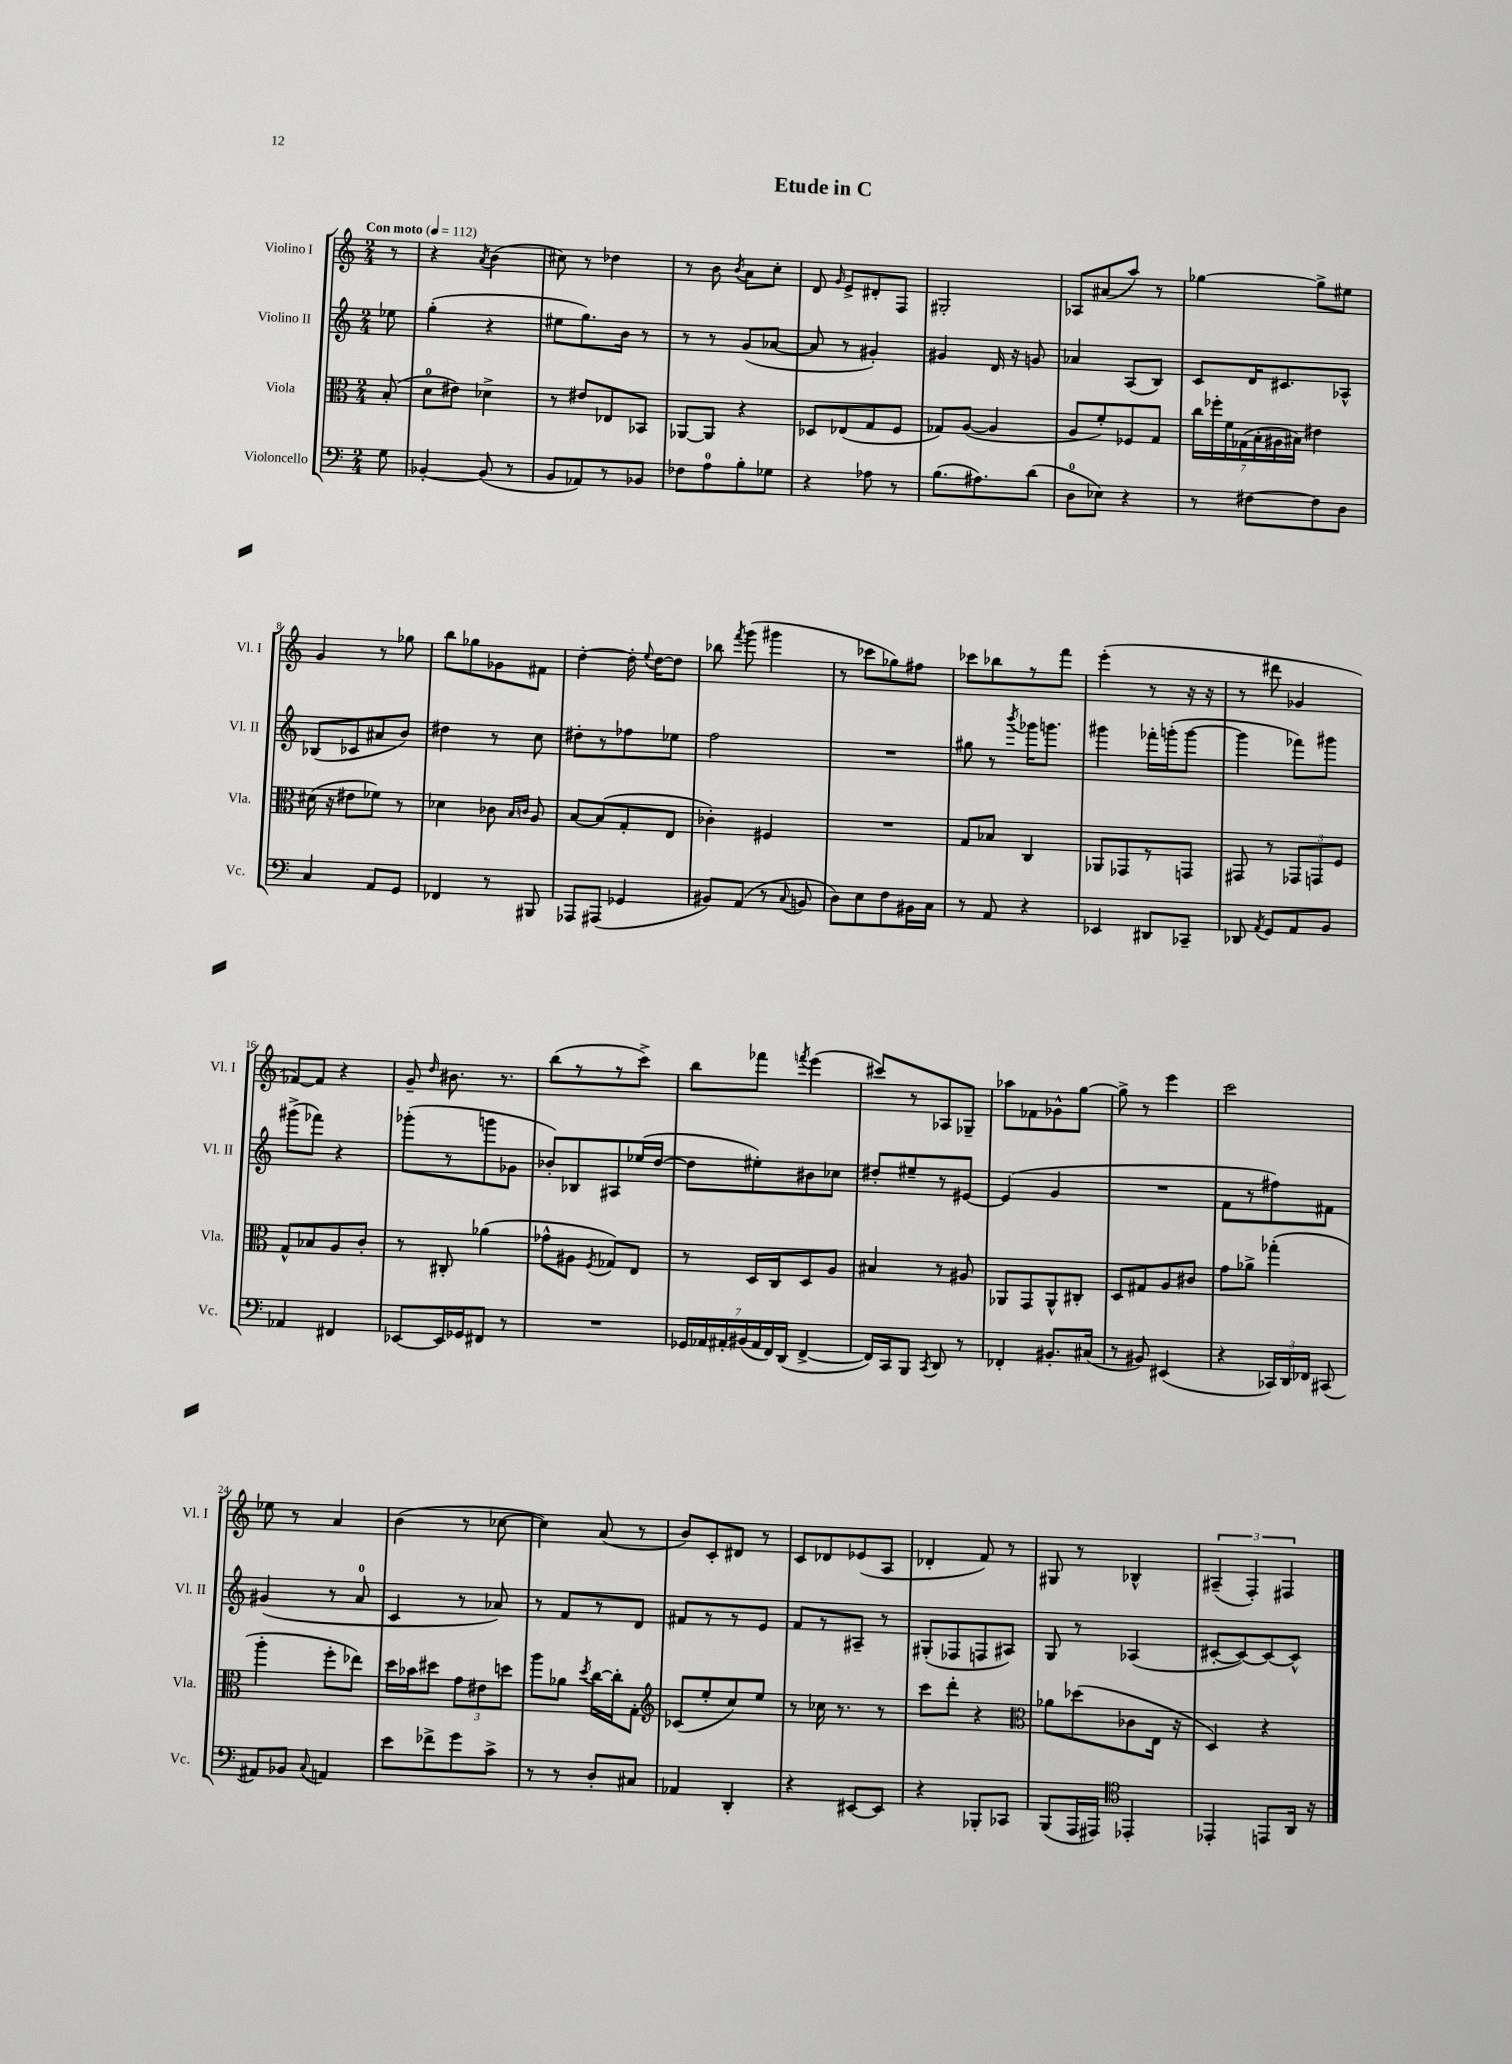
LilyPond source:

\header { title = "Etude in C" }
<<
\new StaffGroup <<
\new Staff = "s0" \with { instrumentName = "Violino I" shortInstrumentName = "Vl. I" } {
    \clef treble \key c \major \numericTimeSignature \time 2/4 \partial 8 \tempo "Con moto" 4 = 112
    \autoBeamOff r8 |
    r4 \acciaccatura { a'8 } b'4( |
    cis''8) r8 des''4 |
    r8 b'8 \acciaccatura { b'8 } a'8[ c''8]-. |
    d'8 \grace { g'16 } e'8[-> dis'8-. f8] |
    gis2-. |
    aes8[ ais'8( a''8]) r8 |
    ges''4~ ges''8[-> eis''8] |
    g'4 r8 ges''8 |
    b''8[ ges''8 ges'8 fis'8] |
    d''4~-. d''16-. \appoggiatura { e''8 } d''16[~ d''8] |
    bes''8 \acciaccatura { f'''8 } g'''8( gis'''4 |
    r8 ces'''8[ ges''8) fis''8] |
    ces'''8[ bes''8 r8 f'''8] |
    e'''4-.( r8 r16 r16 |
    r8 dis'''8 ges'4 |
    fes'8[~) fes'8] r4 |
    g'8-- \grace { d''16 } bis'8. r8. |
    b''8[( r8 r8 c'''8]->) |
    b''8[ fes'''8] \acciaccatura { f'''8 } e'''4( |
    cis'''8[) r8 aes8 ges8]-- |
    aes''8[ fes'8 ges'8-^ g''8]~ |
    g''8-> r8 e'''4 |
    c'''2 |
    ees''8 r8 a'4 |
    b'4( r8 ces''8~ |
    ces''4) a'8( r8 |
    b'8[) c'8-. dis'8] r8 |
    c'8[ des'8 ees'8( a8] |
    des'4-. f'8) r8 |
    gis8 r8 bes4-^ |
    \tuplet 3/2 { ais4--( f4-.) fis4 } \bar "|." |
}
\new Staff = "s1" \with { instrumentName = "Violino II" shortInstrumentName = "Vl. II" } {
    \clef treble \key c \major \numericTimeSignature \time 2/4 \partial 8
    \autoBeamOff ees''8 |
    g''4-.( r4 |
    eis''8[ g''8.) b'16] r8 |
    r8 r8 g'8[( aes'8]~ |
    aes'8 r8 gis'4-.) |
    gis'4 d'16 r16 g'8 |
    aes'4 a8[( b8]) |
    c'8[ d'16 cis'8. aes8]-^ |
    bes8[( ces'8 ais'8 b'8]) |
    dis''4 r8 c''8 |
    dis''8[-. r8 fes''8 ees''8] |
    f''2 |
    R2 |
    gis''8 r8 \acciaccatura { b'''8 } ges'''16[ g'''8.] |
    gis'''4 fes'''16[-. g'''16-.( g'''8]~ |
    g'''4 fes'''8[) gis'''8] |
    gis'''8[->( fes'''8]) r4 |
    ges'''8[-.( r8 g'''8 ges'8] |
    bes'8[-.) bes8 ais8 ees''16( d''16]~ |
    d''8[ eis''8-.) bis'8 ces''8] |
    dis''8[-. eis''8-- r8 eis'8]~ |
    eis'4( g'4 |
    R2 |
    f'8[ r8 fis''8) fis'8] |
    gis'4( r8 a'8-0 |
    c'4 r8 aes'8) |
    r8 f'8[ r8 d'8] |
    fis'8[ r8 r8 e'8] |
    f'8[ r8 ais8]-- r8 |
    gis8[-.( fes8 f8 ais8]) |
    g8 r8 aes4( |
    cis'8[~-. cis'8~) cis'8~ cis'8]-^ \bar "|." |
}
\new Staff = "s2" \with { instrumentName = "Viola" shortInstrumentName = "Vla." } {
    \clef alto \key c \major \numericTimeSignature \time 2/4 \partial 8
    \autoBeamOff b8-.( |
    d'8[-0 eis'8]) des'4-> |
    r8 eis'8[ ees8 bes,8] |
    aes,8[~ aes,8] r4 |
    des8[ ees8( g8 f8] |
    ges8[) a8]~( a4 |
    a8[ f'8-.) fes8 g8] |
    \tuplet 7/4 { c''16[ fes''16-. f'16 ges16( b16-. ais16 bis16]) } eis'4 |
    dis'16( r16 eis'8[ fes'8]) r8 |
    des'4 ces'8 \grace { b16[ c'16] } a8 |
    b8[~ b8( g8-. e8] |
    ces'4-.) fis4 |
    R2 |
    g8[ bes8] c4 |
    aes,8[ ges,8 r8 g,8] |
    gis,8 r8 \tuplet 3/2 { ges,8[ g,8 f8] } |
    g8[-^ bes8 a8 c'8]-. |
    r8 cis8-. aes'4( |
    ges'8[-^ ais8] \acciaccatura { f8 } ges8[) e8] |
    r8 d16[ c16 d8 a8] |
    bis4 r8 ais8 |
    aes,8[ g,8 aes,8-^ cis8]-. |
    d8[ gis8 a8 cis'8] |
    g'8[ aes'8]-> ges''4-.( |
    a''4-. f''8[-. ees''8]) |
    d''16[ bes'16 dis''8] \tuplet 3/2 { g'8[ eis'8 d''8] } |
    a''8[ aes'8] \acciaccatura { d''8 } c''16[~ c''16-. g8]-. |
    \clef treble ces'8[( e''8-. c''8) e''8] |
    r8 ces''16 r8. r8 |
    c'''8[ d'''8]-. r4 |
    \clef alto aes'8[ des''8( ces'8 e16] r16 |
    d4) r4 \bar "|." |
}
\new Staff = "s3" \with { instrumentName = "Violoncello" shortInstrumentName = "Vc." } {
    \clef bass \key c \major \numericTimeSignature \time 2/4 \partial 8
    \autoBeamOff g8 |
    bes,4~-. bes,8( r8 |
    b,8[ aes,8) r8 bes,8] |
    fes8[ a8-0 b8-. ges8] |
    r4 aes8 r8 |
    b8.[( ais8.) d'8]( |
    d8[-0 ees8]) r4 |
    r8 fis8[~ fis8 d8] |
    c4 a,8[ g,8] |
    fes,4 r8 bis,,8 |
    aes,,8[ ais,,8]( ges,4 |
    bis,8[) a,8]( r8 \appoggiatura { c8 } b,8 |
    d8[) e8 f8 bis,16 c16] |
    r8 a,8 r4 |
    ees,4 dis,8[ ces,8]-- |
    des,8 \acciaccatura { a,8 } g,8[ a,8 b,8] |
    aes,4 fis,4 |
    ees,8[~ ees,16 ges,16 fis,8] r8 |
    R2 |
    \tuplet 7/4 { ges,16[ aes,16 ais,16-. bis,16( ais,16 f,16) d,16]( } f,4~-> |
    f,16[) c,16 b,,8] \acciaccatura { c,8 } d,8 r8 |
    fes,4-. bis,8.[-. cis16]( |
    r8 bis,8) eis,4( |
    r4 \tuplet 3/2 { ces,16[) d,16 fes,16] } cis,8( |
    ais,8[) bes,8] \appoggiatura { c8 } a,4 |
    e'8[ fes'8-> g'8 c'8]-> |
    r8 r8 d8[-. cis8] |
    aes,4 d,4-. |
    r4 eis,8[~ eis,8] |
    r4 bes,,8[-. ces,8] |
    b,,8[( a,,16 ais,,16]) \clef tenor ees,4-. |
    ees,4-. e,8[ a,16] r16 \bar "|." |
}
>>
>>
